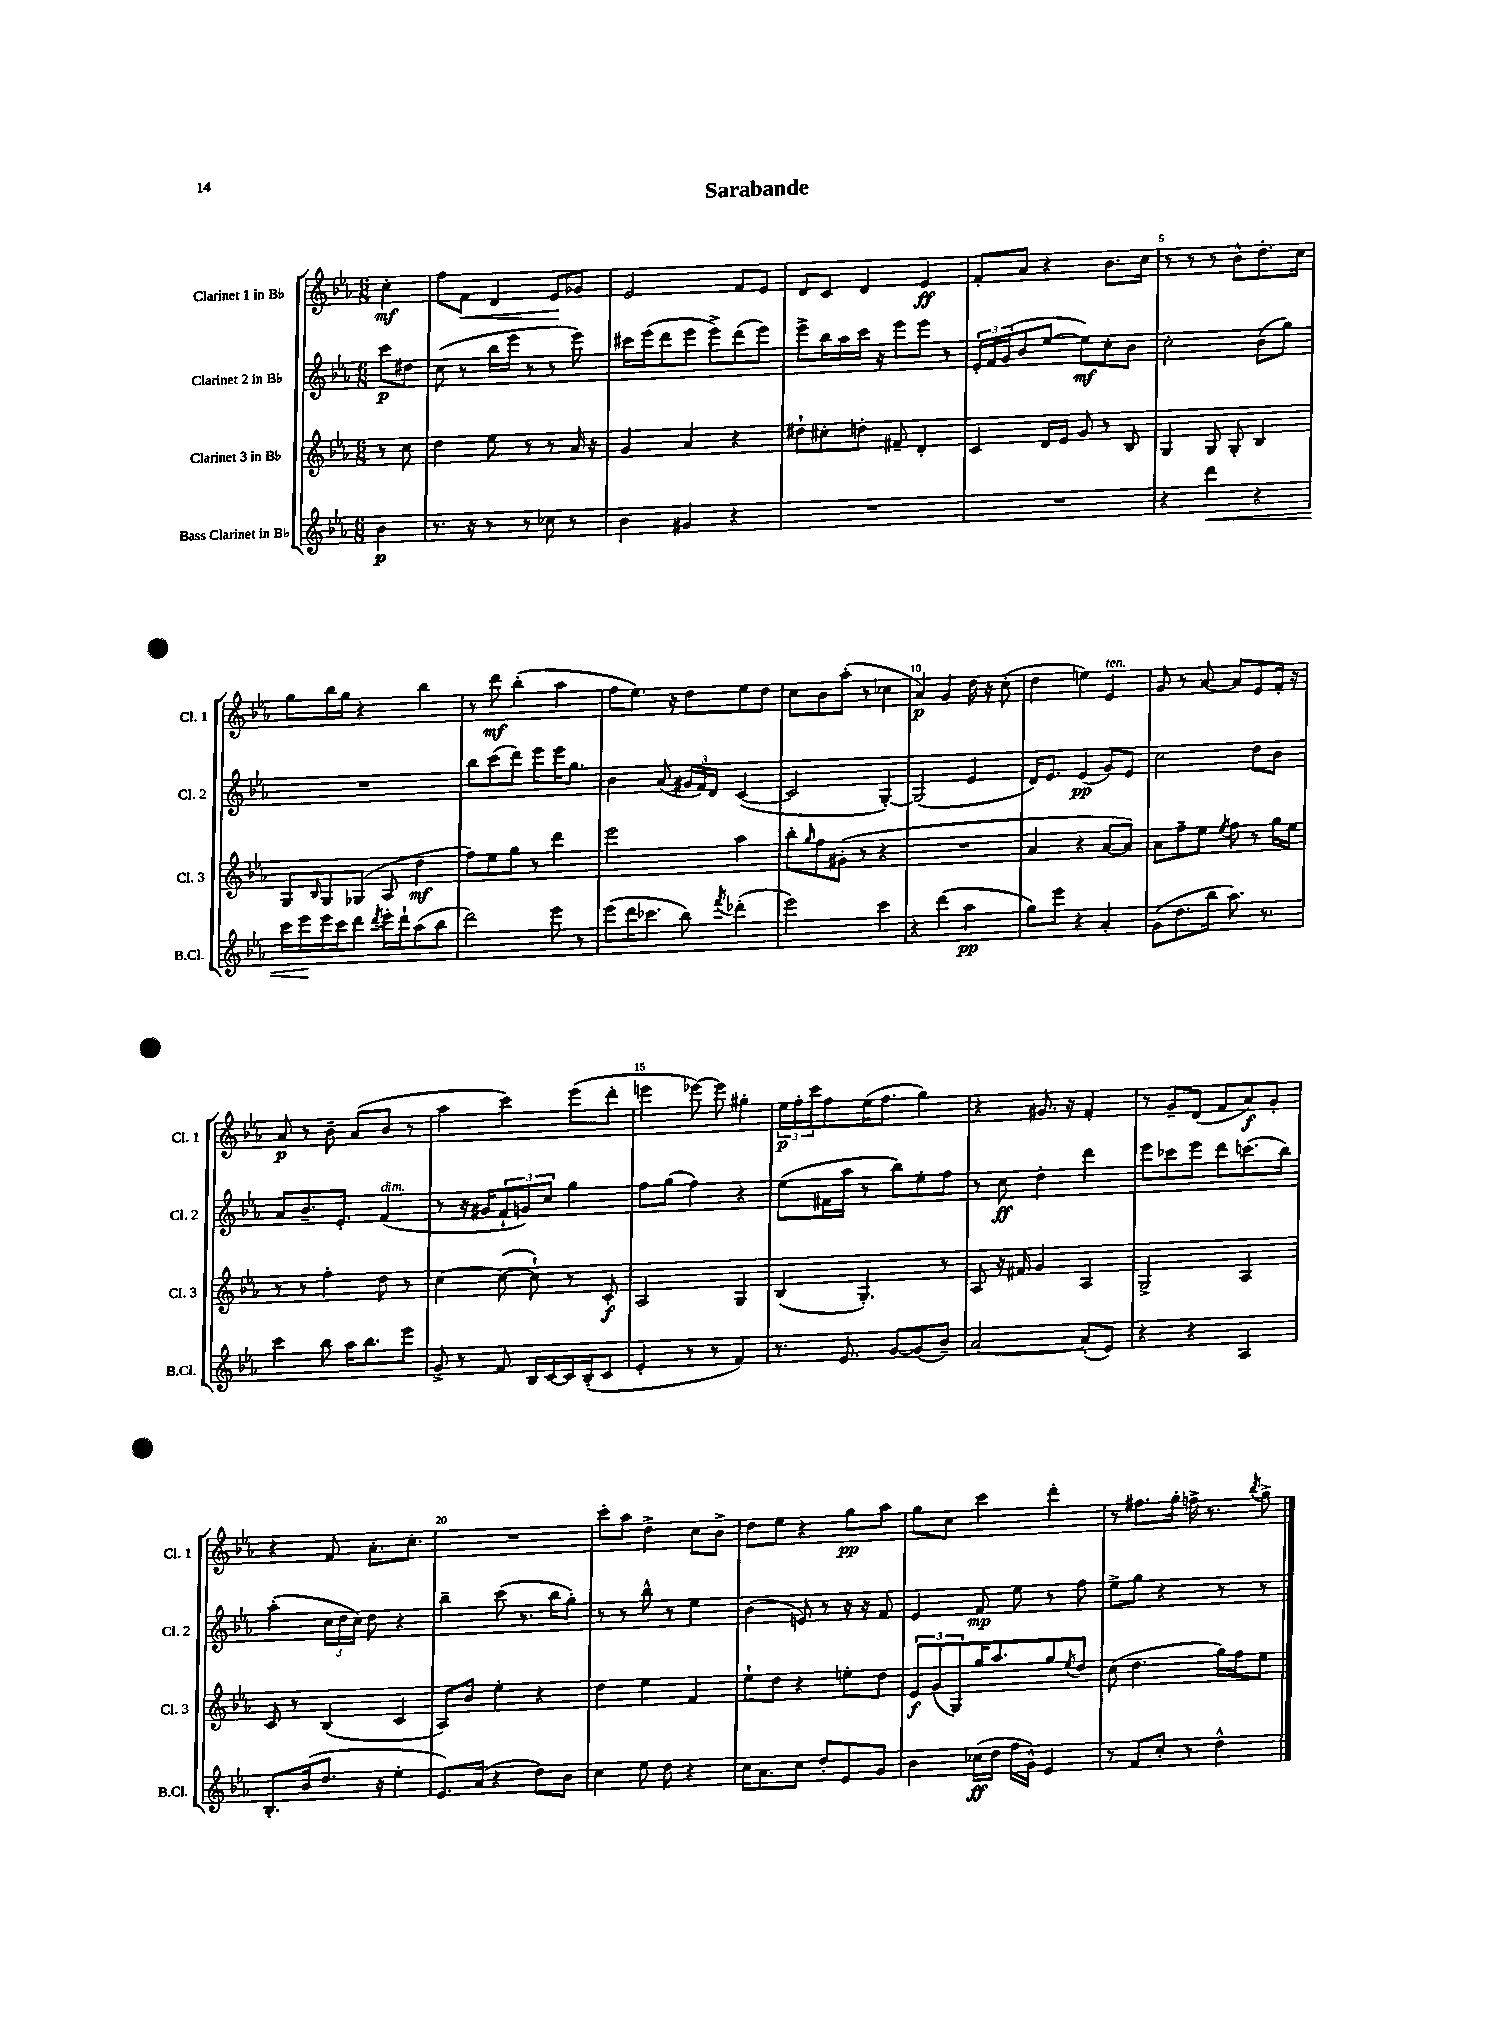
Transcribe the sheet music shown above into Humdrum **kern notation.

**kern	**kern	**kern	**kern
*staff4	*staff3	*staff2	*staff1
*clefG2	*clefG2	*clefG2	*clefG2
*k[b-e-a-]	*k[b-e-a-]	*k[b-e-a-]	*k[b-e-a-]
*M6/8	*M6/8	*M6/8	*M6/8
4b-	8r	8ccc	4cc'
.	8cc	8dd#	.
=	=	=	=
8.r	4dd	(8cc	8ff
.	.	8r	8f
16r	.	.	.
8r	8ee-	16bb-	4d
.	.	16eee-	.
8r	8r	8r	.
8cc-	8r	8r	8e-
8r	16a-	8eee-)	8g-
.	16r	.	.
=	=	=	=
4b-	4g	16ccc#	2e-
.	.	(16eee-	.
.	.	8ddd	.
4g#	4a-	8eee-	.
.	.	8eee-^)	.
4r	4r	(8ddd	8f
.	.	8eee-)	8e-
=	=	=	=
2.r	8dd#`	8eee-^	8d
.	8cc#'	16bb-	8c
.	.	16aa-	.
.	8dd'	16ccc	4d
.	.	16r	.
.	8f#~	8eee-	.
.	4d'	8eee-	4e-
.	.	8r	.
=	=	=	=
2.r	4c	24e-'	8f'
.	.	24f	.
.	.	(24g	.
.	.	8b-	8a-
.	16d	[8ee-	4r
.	16e-	.	.
.	8g	8ee-])	.
.	8r	8cc'	8.b-
.	8B-	8b-	.
.	.	.	16cc
=	=	=	=
4r	4G	2cc'	8r
.	.	.	8r
4ddd	8G	.	8r
.	8G'	.	8b-^^
4r	4B-	(8b-	8.dd'
.	.	8gg)	.
.	.	.	16cc
=	=	=	=
16ccc	8G	2.r	8gg
16eee-	.	.	.
.	16qqB-	.	.
16eee-	8G	.	16bb-
16ccc	.	.	16gg
8ddd	(8G-	.	4r
8qddd	.	.	.
16eee-'	8A-	.	.
16ddd`	.	.	.
(8aa-	4dd	.	4bb-
8bb-	.	.	.
=	=	=	=
2ddd)	8ff)	8bb-	8r
.	8ee-	(8ccc	8ddd
.	8gg	8ddd)	(4bb-'
.	8r	8eee-	.
8eee-	4ddd	16eee-	4aa-
.	.	8.gg	.
8r	.	.	.
=	=	=	=
(8eee-	2eee-	4b-	8ff
16ddd	.	.	8.ee-)
8.ccc-	.	.	.
.	.	(8a-	.
.	.	.	16r
8bb-)	.	24g#	8dd
.	.	24f)	.
.	.	24d	.
8qfff	.	.	.
(4ddd-'	4aa-	([4c	8ee-
.	.	.	8dd
=	=	=	=
2eee-)	8bb-'	2c]	8cc
.	16qqgg	.	.
.	8ff	.	8b-
.	(8g#'	.	(8aa-'
.	8r	.	8r
4ccc	4r	[4G')	4cc-
=	=	=	=
4r	2.r	(2G]	4a-)
(4ddd	.	.	4g
4aa-	.	4e-	16dd
.	.	.	16r
.	.	.	(8cc'
=	=	=	=
8gg)	4a-	16d)	4dd
.	.	8.e-	.
8eee-	.	.	.
4r	4r	(4e-	4ee)
4a-'	[8a-	8g)	4e-
.	8a-])	8e-	.
=	=	=	=
(8g	8a-	2cc	8g
8.dd	8ff~	.	8r
.	8ee-	.	[8a-
16bb-	.	.	.
.	8qee-	.	.
8.aa-)	8ff	.	8a-]
.	8r	8dd	8e-
8.r	.	.	.
.	16gg	8b-	16f'
.	16ee-	.	16r
=	=	=	=
4ccc	8r	8a-	8a-
.	8r	8.b-~	8r
8bb-	4ff'	.	8b-~
.	.	8.e-'	.
16aa-	.	.	(8a-
8.bb-	.	.	.
.	8dd	(4f	8b-
8eee-	8r	.	8r
=	=	=	=
8g^	[4cc	8r	4aa-
8r	.	16r	.
.	.	16g#	.
8f	(8cc_	12f`	4ccc)
.	.	12g)	.
16B-	8cc`])	.	.
.	.	12cc	.
[16c	.	.	.
16c]	8r	4gg	(8eee-
(16B-'	.	.	.
8c	8c'	.	8ddd'
=	=	=	=
4e-'	2A-	8ff	4eee
.	.	(8gg	.
8r	.	4ff)	[8eee-)
8r	.	.	8eee-]
4f)	4G	4r	4gg#'
=	=	=	=
8.r	(4B-	(8ee-	24ee-
.	.	.	24ff'
.	.	.	24ccc
.	.	16f#	8ff
8.e-	.	16aa-	.
.	4.G')	8r	(16ee-
.	.	.	8.ff
[8g	.	8bb-)	.
(8g]	.	8ee-'	4gg)
8b-~)	8r	8ff	.
=	=	=	=
[2a-	8A-	8r	4r
.	16r	8cc	.
.	16f#	.	.
.	4g	4dd'	8.g#
.	.	.	16r
(8a-']	4A-	4ddd	4f'
8e-)	.	.	.
=	=	=	=
4r	2G^	8eee-	8r
.	.	8ccc-	8g~
4r	.	8eee-	(8d
.	.	8ddd	8f
4A-	4A-	(8.ccc	8a-)
.	.	.	8g'
.	.	16bb-)	.
=	=	=	=
8.B-'	8c	(4aa-'	4r
.	8r	.	.
(16b-	.	.	.
8.dd	(4B-	24cc	8f
.	.	24dd	.
.	.	24cc)	.
.	.	8dd	8.a-'
16r	.	.	.
4ee-'	4c	4r	.
.	.	.	8.cc'
=	=	=	=
8.e-)	8A-)	4bb-~	2.r
.	8b-	.	.
(16a-	.	.	.
4r	4ee-'	(8ccc	.
.	.	8.r	.
8dd)	4r	.	.
.	.	16bb-	.
8b-	.	8gg')	.
=	=	=	=
4cc	4dd	8r	8ccc'
.	.	8r	8aa-
8ee-	4ee-	8bb-^^	4dd^
8dd	.	8r	.
4r	4f	4ee-	8cc
.	.	.	8b-^
=	=	=	=
16cc	8ee-`	(4b-	8dd
8.a-	.	.	.
.	8dd	.	8ee-
8cc	4r	8e)	4r
8dd'	.	8r	.
8e-	8ee'	16r	8gg
.	.	16r	.
8g	8dd	8f	8aa-
=	=	=	=
4b-	12e-	4e-	8gg
.	(12g	.	.
.	.	.	8cc
.	12G)	.	.
(16cc-	16gg	8f	4ccc
16dd	8.aa-	.	.
16ff	.	8ee-	.
16g^^)	.	.	.
4e-	8gg	8r	4ddd'
.	8qee-	.	.
.	8dd	8ff	.
=	=	=	=
8r	(8cc	8ee-^	8r
8f	4.dd	8gg	8.ff#
8cc'	.	4r	.
.	.	.	16gg'
8r	.	.	16ff^
.	.	.	8.r
4dd^^	16gg)	8r	.
.	16ff	.	.
.	.	.	8qbb-
.	8ee-	8r	8gg^
==	==	==	==
*-	*-	*-	*-
